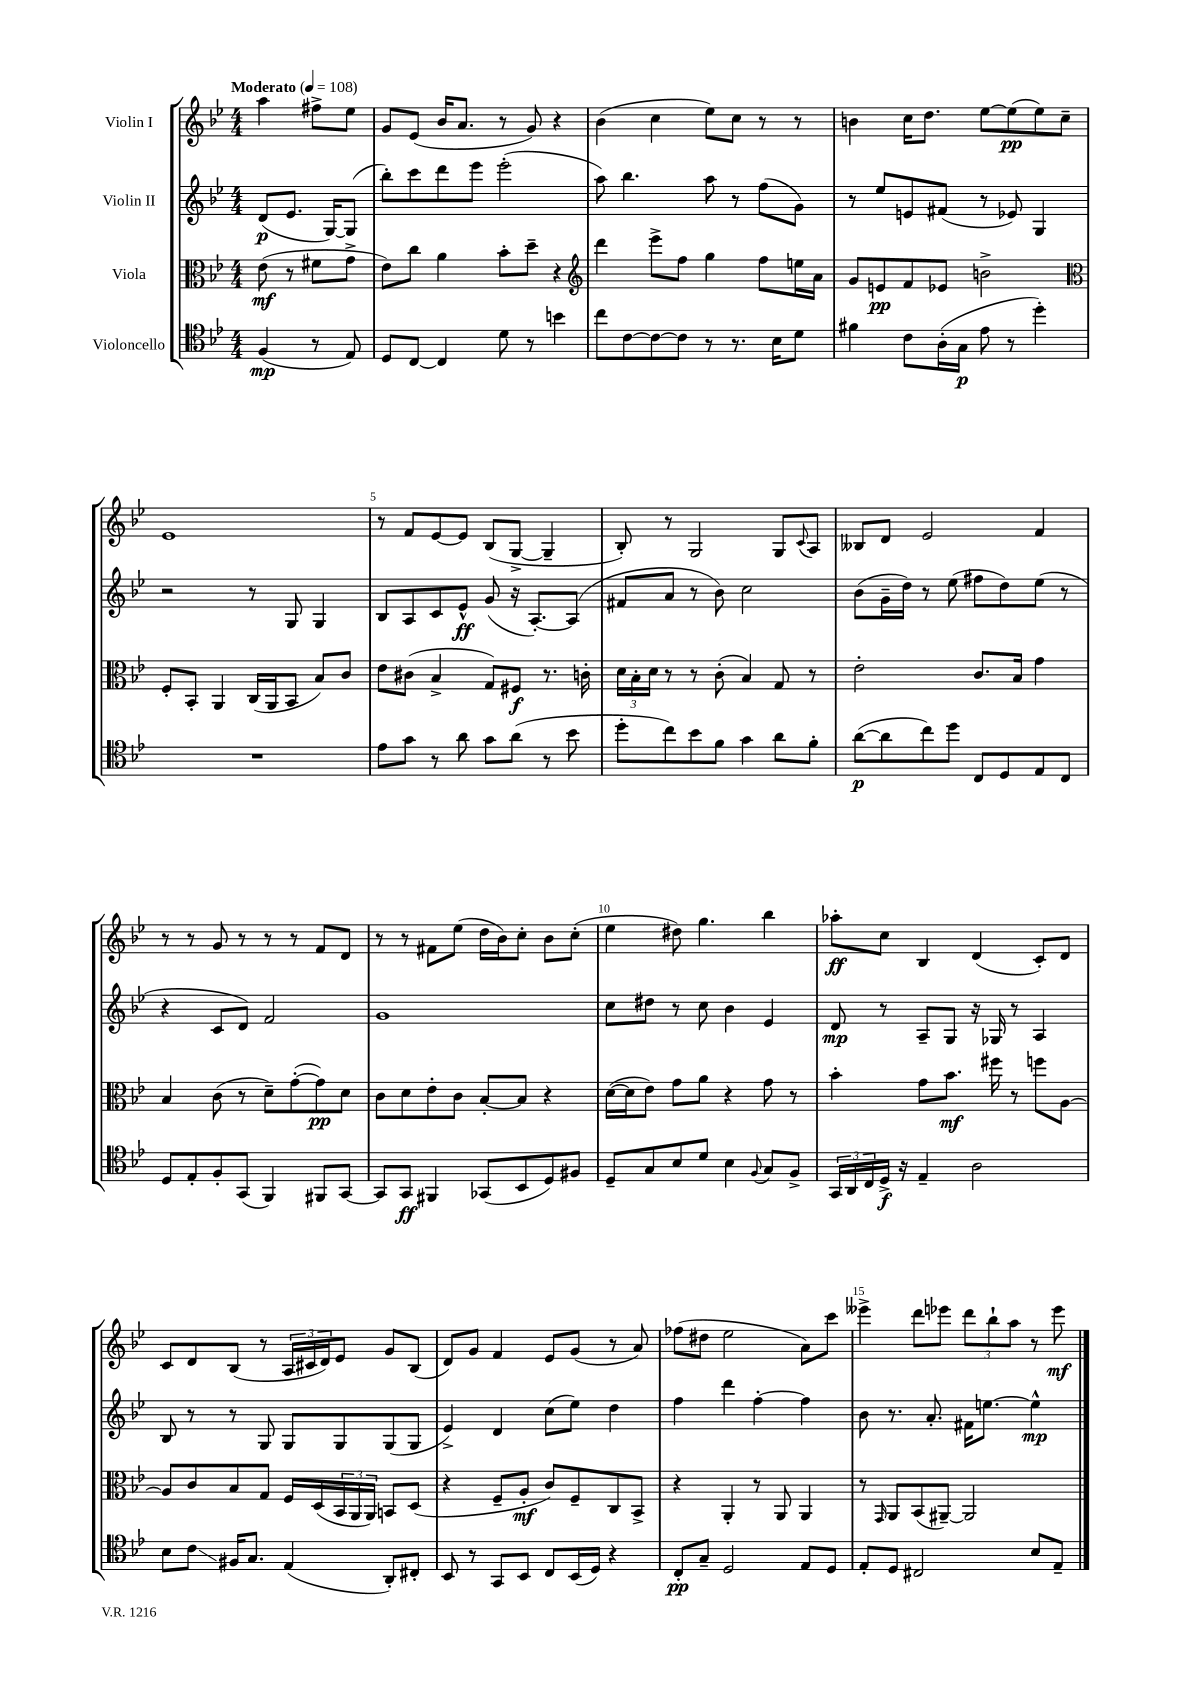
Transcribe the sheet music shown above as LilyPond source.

<<
\new StaffGroup <<
\new Staff = "s0" \with { instrumentName = "Violin I" } {
    \clef treble \key bes \major \numericTimeSignature \time 4/4 \partial 2 \tempo "Moderato" 4 = 108
    a''4 fis''8-> ees''8 |
    g'8 ees'8( bes'16 a'8. r8 g'8) r4 |
    bes'4( c''4 ees''8) c''8 r8 r8 |
    b'4 c''16 d''8. ees''8~ ees''8\pp( ees''8) c''8-- |
    ees'1 |
    r8 f'8 ees'8~ ees'8 bes8( g8~-> g4-- |
    bes8-.) r8 g2 g8 \appoggiatura { c'8 } a8 |
    beses8 d'8 ees'2 f'4 |
    r8 r8 g'8 r8 r8 r8 f'8 d'8 |
    r8 r8 fis'8 ees''8( d''16 bes'16) c''8-. bes'8 c''8-.( |
    ees''4 dis''8) g''4. bes''4 |
    aes''8-.\ff c''8 bes4 d'4( c'8-.) d'8 |
    c'8 d'8 bes8( r8 \tuplet 3/2 { a16 cis'16 d'16) } ees'8 g'8 bes8( |
    d'8) g'8 f'4 ees'8 g'8( r8 a'8) |
    fes''8( dis''8 ees''2 a'8) c'''8 |
    eeses'''4-> d'''8 ees'''8 \tuplet 3/2 { d'''8 bes''8-! a''8 } r8 ees'''8\mf \bar "|." |
}
\new Staff = "s1" \with { instrumentName = "Violin II" } {
    \clef treble \key bes \major \numericTimeSignature \time 4/4 \partial 2
    d'8\p( ees'8. g16~) g8( |
    bes''8-.) c'''8 d'''8 ees'''8 ees'''2-.( |
    a''8) bes''4. a''8 r8 f''8( g'8) |
    r8 ees''8 e'8 fis'8( r8 ees'8) g4 |
    r2 r8 g8 g4 |
    bes8 a8 c'8 ees'8-^\ff g'8( r16 a8.~-.) a8( |
    fis'8 a'8 r8 bes'8) c''2 |
    bes'8( g'16-- d''16) r8 ees''8( fis''8 d''8) ees''8( r8 |
    r4 c'8 d'8) f'2 |
    g'1 |
    c''8 dis''8 r8 c''8 bes'4 ees'4 |
    d'8\mp r8 a8-- g8 r16 ges16 r8 a4 |
    bes8 r8 r8 g8 g8 g8 g8( g8 |
    ees'4->) d'4 c''8( ees''8) d''4 |
    f''4 d'''4 f''4~-. f''4 |
    bes'8 r8. a'8.-. fis'16 e''8.~ e''4-^\mp \bar "|." |
}
\new Staff = "s2" \with { instrumentName = "Viola" } {
    \clef alto \key bes \major \numericTimeSignature \time 4/4 \partial 2
    ees'8\mf( r8 fis'8 g'8-> |
    ees'8) c''8 a'4 bes'8-. d''8-- r4 |
    \clef treble d'''4 ees'''8-> f''8 g''4 f''8 e''16 a'16 |
    g'8 e'8\pp f'8 ees'8 b'2-> |
    \clef alto f8-. bes,8-. a,4 c16( a,16 bes,8 bes8) c'8 |
    ees'8 cis'8( bes4-> g8) fis8\f r8. c'16-. |
    \tuplet 3/2 { d'16 bes16-. d'16 } r8 r8 c'8-.( bes4) g8 r8 |
    ees'2-. c'8. bes16 g'4 |
    bes4 c'8( r8 d'8--) g'8~-.( g'8\pp) d'8 |
    c'8 d'8 ees'8-. c'8 bes8~-. bes8 r4 |
    d'16~( d'16 ees'8) g'8 a'8 r4 g'8 r8 |
    bes'4-. g'8 bes'8.\mf fis''16 r8 f''8 a8~ |
    a8 c'8 bes8 g8 f16 d16( \tuplet 3/2 { bes,16 a,16 a,16) } b,8 d8( |
    r4 f8-- a8-.\mf c'8) f8-- c8 bes,8-> |
    r4 a,4-. r8 a,8 a,4 |
    r8 \grace { g,16 } a,8 bes,8( ais,8~--) ais,2 \bar "|." |
}
\new Staff = "s3" \with { instrumentName = "Violoncello" } {
    \clef tenor \key bes \major \numericTimeSignature \time 4/4 \partial 2
    f4\mp( r8 ees8) |
    d8 c8~ c4 d'8 r8 b'4 |
    c''8 c'8~ c'8~ c'8 r8 r8. bes16 d'8 |
    fis'4 c'8 a16-.( g16\p ees'8 r8 d''4-.) |
    R1 |
    ees'8 g'8 r8 a'8 g'8 a'8( r8 bes'8 |
    d''8-. c''8) bes'8 f'8 g'4 a'8 f'8-. |
    a'8~\p( a'8 c''8) d''8 c8 d8 ees8 c8 |
    d8 ees8-. f8-. g,8( f,4) fis,8 g,8~ |
    g,8 g,8\ff fis,4 ges,8( bes,8 d8) fis8 |
    d8-- g8 bes8 d'8 bes4 \appoggiatura { f8 } g8 f8-> |
    \tuplet 3/2 { g,16 a,16 c16 } d16->\f r16 ees4-- a2 |
    bes8 c'8\glissando fis16 g8. ees4( a,8-.) cis8-. |
    bes,8 r8 g,8 bes,8 c8 bes,16( d16) r4 |
    c8-.\pp g8-- d2 ees8 d8 |
    ees8-. d8 cis2 bes8 ees8-- \bar "|." |
}
>>
>>
\layout { \context { \Score \override BarNumber.break-visibility = ##(#f #t #t) barNumberVisibility = #(every-nth-bar-number-visible 5) } }
